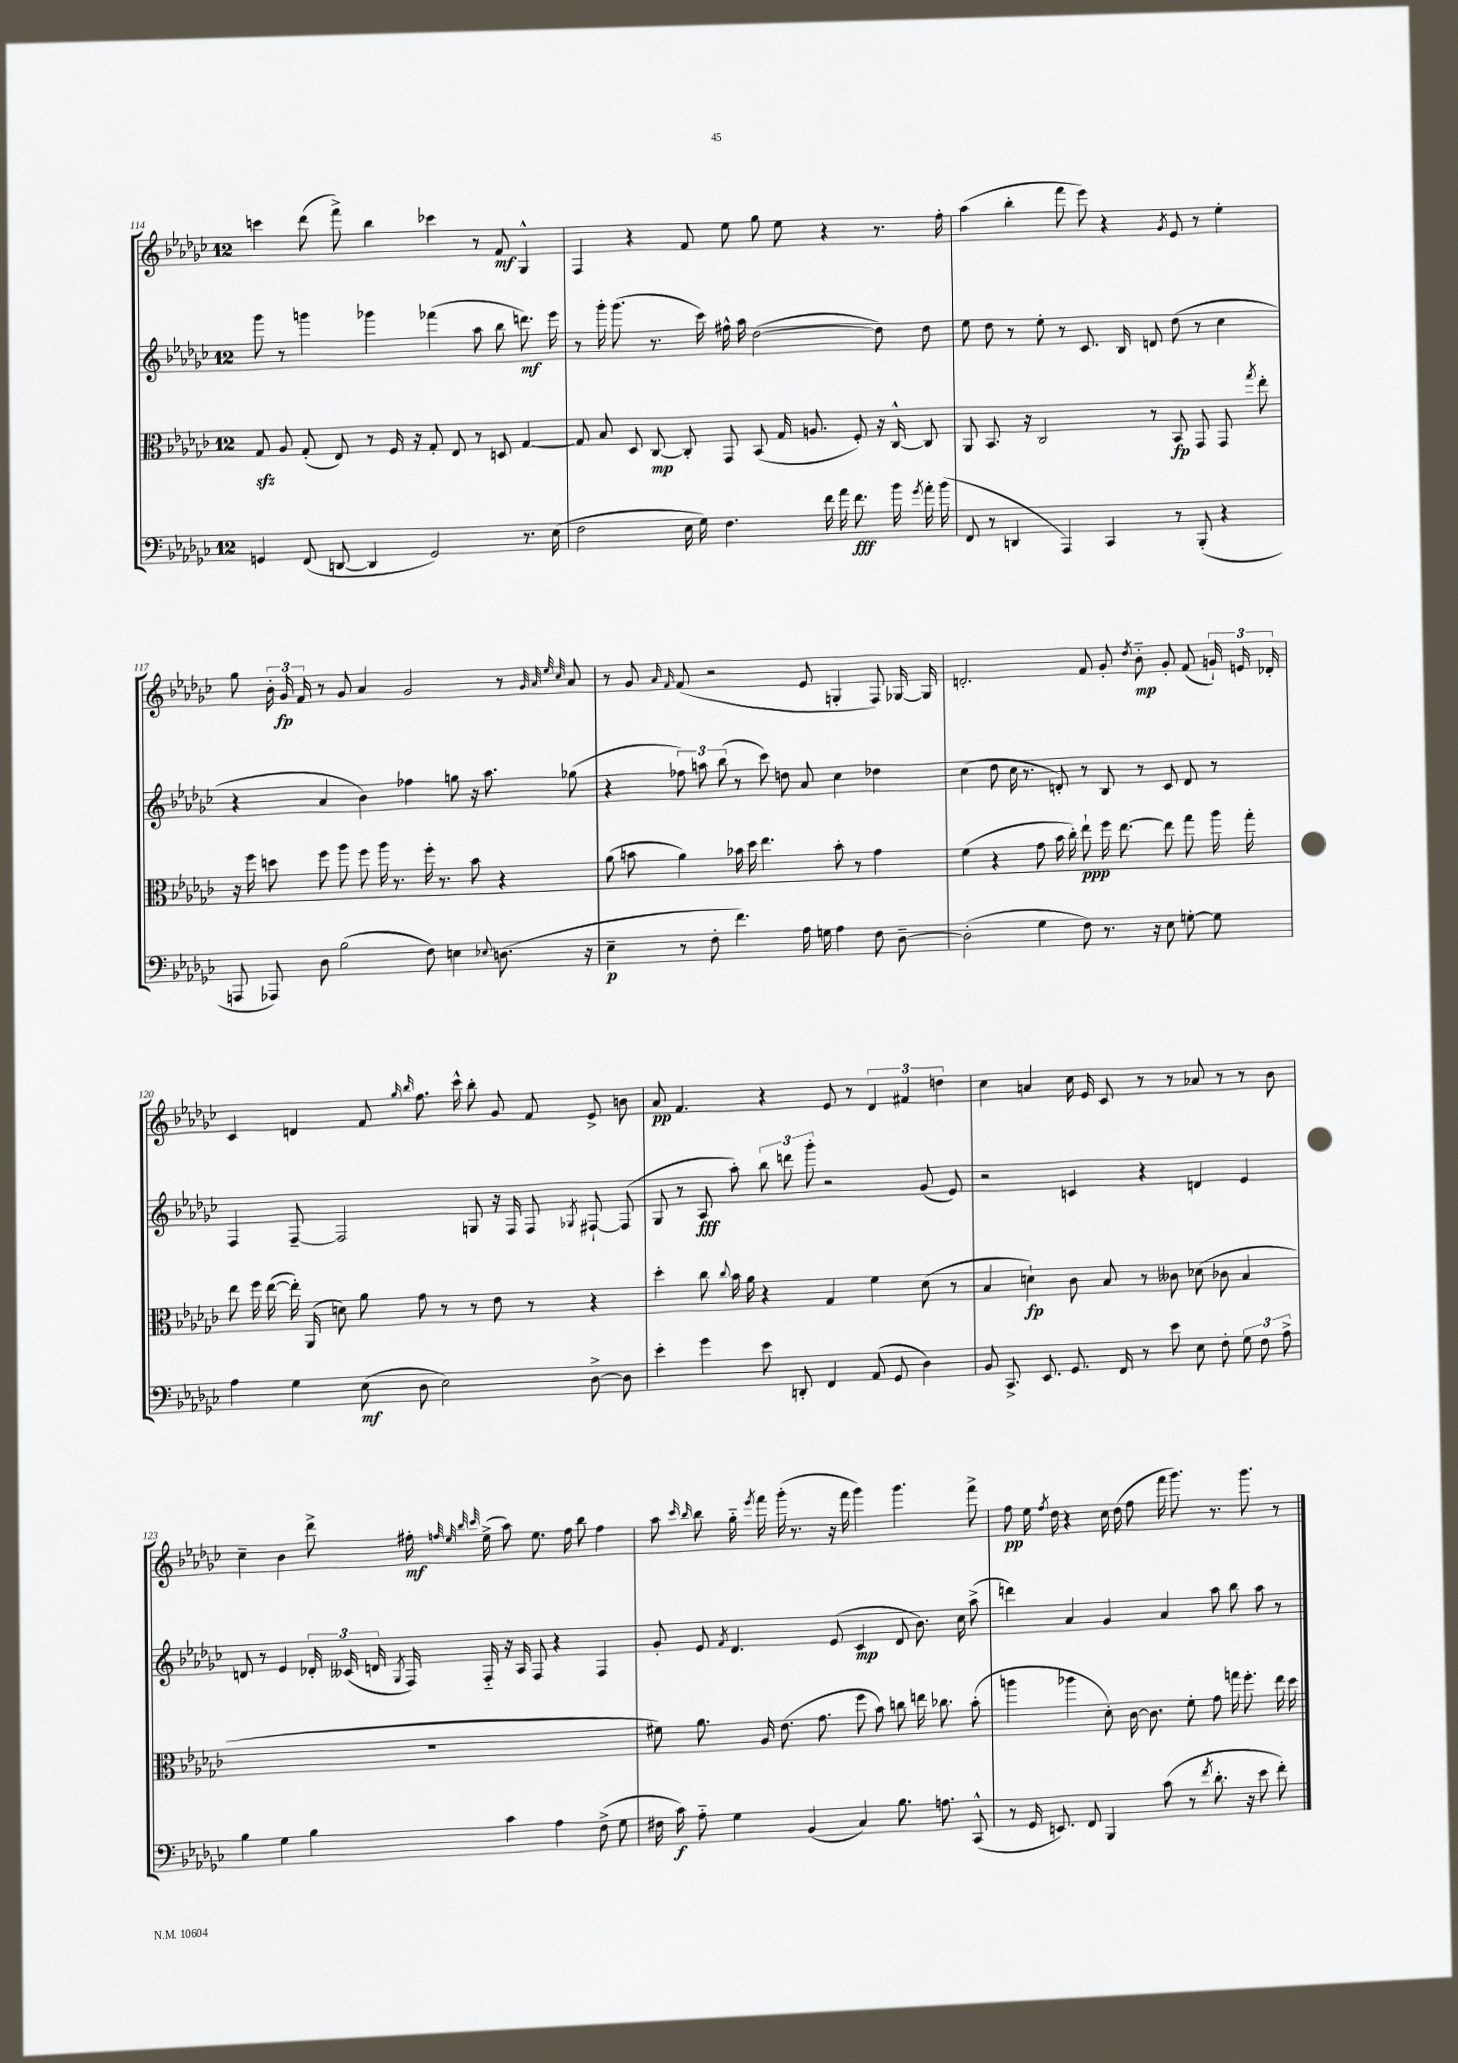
<<
\new StaffGroup <<
\new Staff = "s0" {
    \clef treble \key ges \major \once \override Staff.TimeSignature.style = #'single-digit \time 12/8
    \autoBeamOff c'''4 des'''8( f'''8->) bes''4 ces'''4 r8 f'8\mf ges4-^ |
    f4 r4 f'8 ees''8 ges''8 ees''8 r4 r8. f''16-. |
    aes''4( bes''4-. f'''8 ees'''8) r4 \acciaccatura { ges'8 } ees'8 r8 ees''4-. |
    ges''8 \tuplet 3/2 { bes'16-. ges'16\fp f'16 } r8 ges'8 aes'4 ges'2 r8 \grace { ges'32 aes'32 ees''32 ces''32 } aes'8 |
    r8 ges'8 \grace { aes'16 f'16 } f'8( r2 ees'8 g4-. f8) ges16~ ges16 |
    d'2.-. f'8 ges'8-. \acciaccatura { des''8 } bes'8-_\mp ges'8-. f'8( \tuplet 3/2 { g'16-!) e'16 des'16-. } |
    ces'4 d'4 f'8 \grace { ges''16 bes''16 } f''8. ces'''16-^ bes''8-. ges'8 f'8 ees'8-> b'8 |
    aes'8\pp f'4. r4 ees'8 r8 \tuplet 3/2 { des'4 fis'4 d''4 } |
    ces''4 a'4 ces''16 ees'16 ces'8 r8 r8 aes'8 r8 r8 bes'8 |
    ces''4-- bes'4 des'''8-> fis''16-.\mf \grace { f''32 ees''32 bes''32 ces'''32 } ees''16->( aes''8) ees''8. f''16 bes''8 f''4 |
    aes''8 \grace { ces'''16 bes''16 } bes''8 ges''16-_ \acciaccatura { ees'''8 } f'''16 ges'''16-.( r8. r16 f'''16 ges'''4) ges'''4. f'''8-> |
    f''8\pp ees''16 \acciaccatura { f''8 } des''16 r4 ces''16 des''16( f''8 f'''16 ges'''8.) r8. ges'''8. r8 \bar "|." |
}
\new Staff = "s1" {
    \clef treble \key ges \major \once \override Staff.TimeSignature.style = #'single-digit \time 12/8
    \autoBeamOff ges'''8 r8 g'''4 ges'''4 fes'''4( aes''8 bes''8 d'''8.\mf) ees'''16 |
    r8 ges'''16-. ges'''8.( r8. ces'''16) fis''16-^ aes''16 des''2~( des''8) des''8 |
    ees''8 des''8 r8 ees''8-. r8 ces'8. bes16 d'8 des''8( r8 ces''4 |
    r4 aes'4 bes'4) fes''4 g''8 r16 aes''8. ges''8( |
    r4 \tuplet 3/2 { fes''8) a''8 bes''8( } r8 ces'''8) d''8 aes'8 ces''4 des''4 |
    ces''4( des''8 ces''16 r8. d'8-.) r8 bes8 r8 ces'8 d'8 r8 |
    f4 f8~-- f2 g8 r16 f16 f8 \acciaccatura { ges8 } fis8~-! fis8( |
    ges8 r8 aes8\fff aes''8-.) \tuplet 3/2 { bes''8 d'''8 ges'''8-. } r2 ges'8( ees'8) |
    r2 c'4 r4 d'4 ees'4 |
    d'8 r8 ees'4 \tuplet 3/2 { des'16-. ceses'16( d'16 } \acciaccatura { ges8 } f16) f16-_ r16 aes16 f8 r4 f4 |
    ges'8-. ees'8 \acciaccatura { f'8 } des'4. ees'8( ces'4\mp des'8 bes'8.) ces''16 aes''8->( |
    d'''4) aes'4 ges'4 aes'4 aes''8 bes''8 aes''8 r8 \bar "|." |
}
\new Staff = "s2" {
    \clef alto \key ges \major \once \override Staff.TimeSignature.style = #'single-digit \time 12/8
    \autoBeamOff ges8\sfz aes8 ges8-.( ees8) r8 f16 r16 ges8-. ees8 r8 d8 ges4~ |
    ges8 bes8 des8 ces8~\mp ces8-. ges,8 bes,8( ges16 a8. f8-.) r16 ces16~-^ ces8 |
    aes,8 bes,8. r16 ces2 r8 bes,8\fp ges,8 ges,8 \acciaccatura { ges''8 } ees''8-. |
    r16 f''16 d''8 f''8 aes''8 f''8 aes''16 r8. f''16-. r8. bes'8 r4 |
    aes'8( b'8 aes'4) bes'16 des''16 ees''4. bes'8-. r8 ges'4 |
    f'4( r4 ges'8 bes'16 ces''16-.) ees''8-!\ppp f''16 ees''8.~ ees''8 ges''8 aes''16 ges''16-. |
    ees''8 f''16 ees''16~( ees''16-.) aes,16( d'8) aes'8 ges'8 r8 r8 ees'8 r8 r4 |
    des''4-. ces''8 \appoggiatura { ces''8 } bes'16 aes'16 r4 ges4 f'4 des'8( r8 |
    bes4 d'4-!\fp) ces'8 bes8 r8 ceses'8 des'8( ces'8 bes4 |
    R1. |
    fis'8) aes'8. aes16 ees'8.( ges'8. f''8 bes'8) c''8 e''16 ces''8. bes'8-.( |
    a''4 aes''4 des'8-.) ces'16~ ces'8. f'8-. ges'8 g''16 f''8.-. ees''16 des''16 \bar "|." |
}
\new Staff = "s3" {
    \clef bass \key ges \major \once \override Staff.TimeSignature.style = #'single-digit \time 12/8
    \autoBeamOff g,4 f,8( d,8~ d,4 g,2) r8. ees16( |
    f2 ees16 ges16) f4. f'16 aes'16 f'8.\fff bes'16 \acciaccatura { ges'8 } aes'16-. bes'16( |
    f,8 r8 d,4 aes,,4) ces,4 r8 bes,,8-.( r4 |
    a,,8 aes,,8) des8 bes2( f8) e4 \appoggiatura { ees8 } d8.( r16 |
    ees4--\p r8 f8-. f'4.) aes16 g16 aes4 f8 des8~-- |
    des2-.( ges4 f8) r8. r16 ees8 g8~-. g8 |
    aes4 ges4 ees8\mf( des8 ees2) des8~-> des8 |
    ees'4-. ges'4 ees'8 d,8-. f,4 aes,8( ges,8 des4) |
    bes,8 ces,8.-> ees,8. ges,8. f,16 r8 ees'8 ees8 f8-. \tuplet 3/2 { ges8 f8 aes8-> } |
    bes4 ges4 bes4 ces'4 aes4 f8->( ges8 |
    fis16 ces'16\f) aes8-_ ges4 bes,4( ces4) bes8. a8. ces,8-^( |
    r8 ges,16 e,8.) f,8 bes,,4 ces'8( r8 \acciaccatura { f'8 } des'8.-. r16 ees'8 f'8-.) \bar "|." |
}
>>
>>
\layout { \context { \Score currentBarNumber = #114 } }
